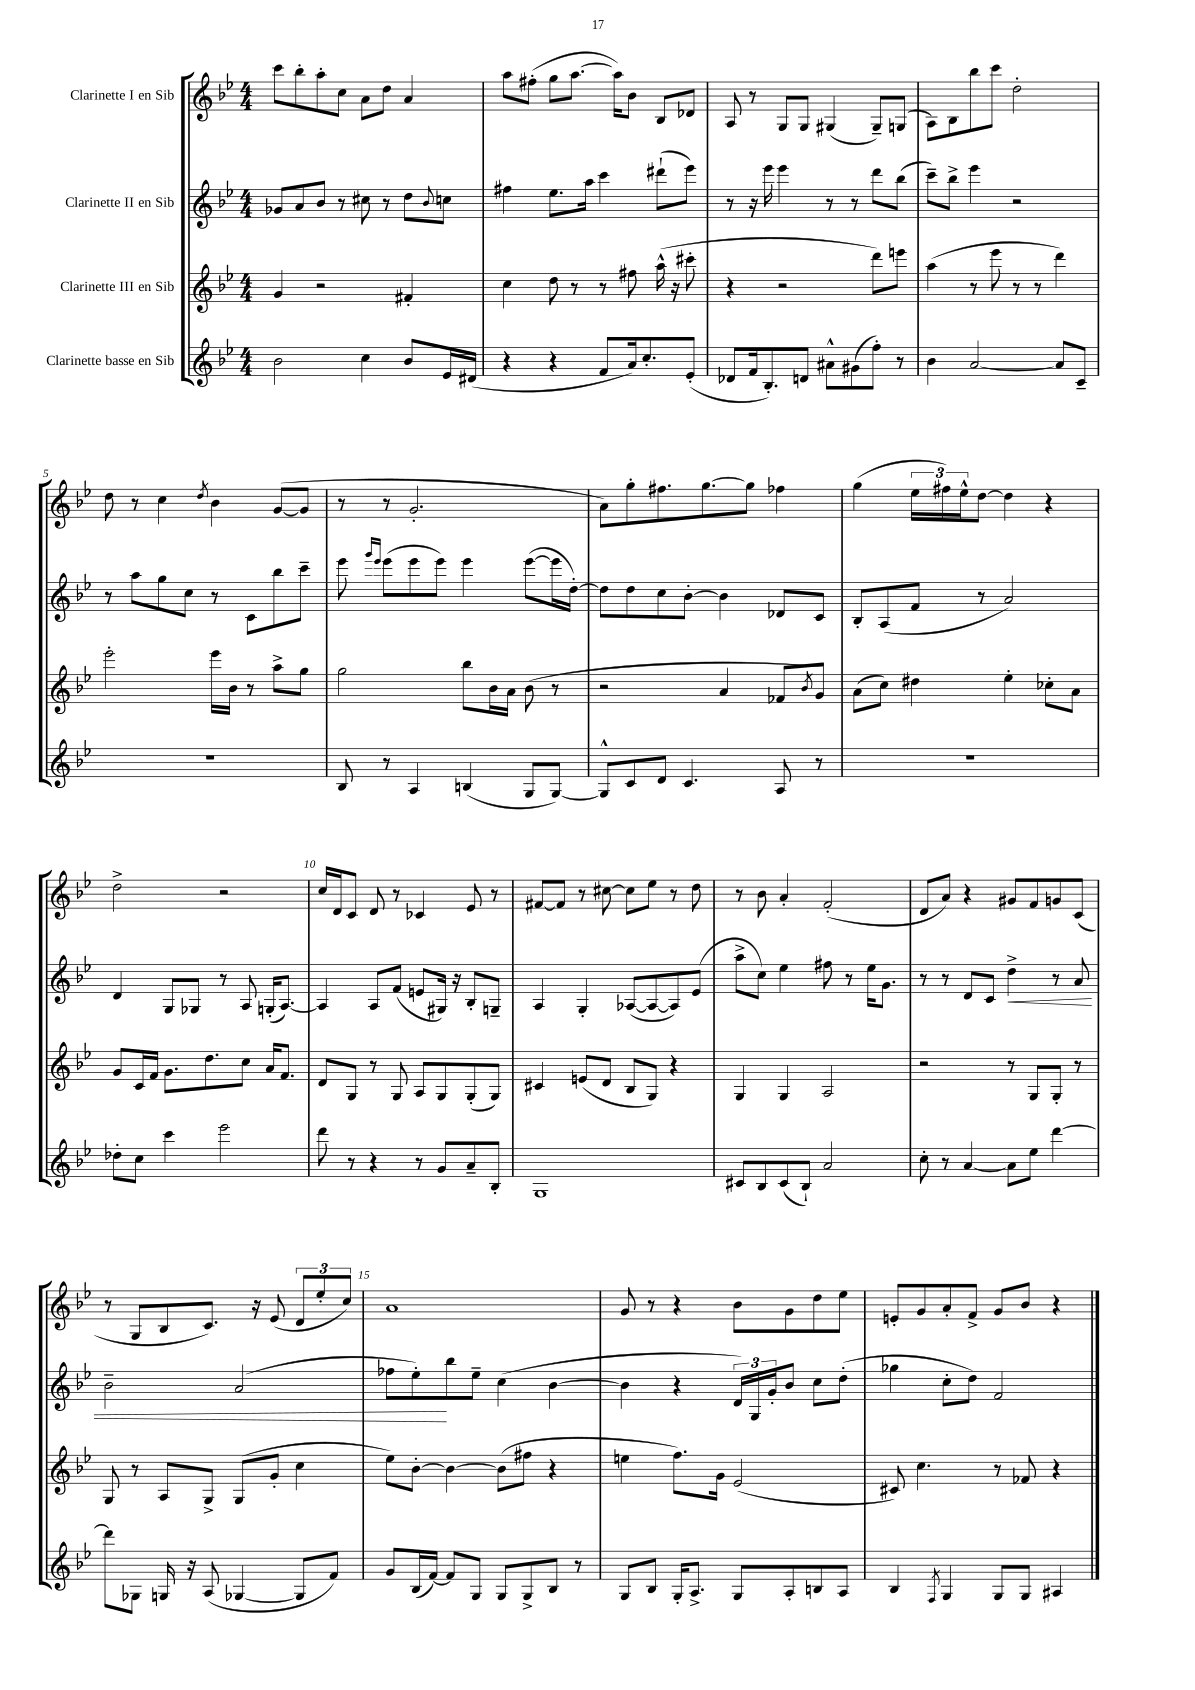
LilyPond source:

<<
\new StaffGroup <<
\new Staff = "s0" \with { instrumentName = "Clarinette I en Sib" } {
    \clef treble \key bes \major \numericTimeSignature \time 4/4
    c'''8 bes''8-. a''8-. c''8 a'8 d''8 a'4 |
    a''8 fis''8-.( g''8 a''8.~ a''16) bes'8 bes8 des'8 |
    a8 r8 g8 g8 gis4( gis8--) g8( |
    a8) bes8 bes''8 c'''8 d''2-. |
    d''8 r8 c''4 \acciaccatura { d''8 } bes'4 g'8~( g'8 |
    r8 r8 g'2.-. |
    a'8) g''8-. fis''8. g''8.~ g''8 fes''4 |
    g''4( \tuplet 3/2 { ees''16 fis''16) ees''16-^ } d''8~ d''4 r4 |
    d''2-> r2 |
    c''16 d'16 c'8 d'8 r8 ces'4 ees'8 r8 |
    fis'8~ fis'8 r8 cis''8~ cis''8 ees''8 r8 d''8 |
    r8 bes'8 a'4-. f'2-.( |
    d'8 a'8) r4 gis'8 f'8 g'8 c'8( |
    r8 g8 bes8 c'8.) r16 ees'8( \tuplet 3/2 { d'8 ees''8-. c''8) } |
    a'1 |
    g'8 r8 r4 bes'8 g'8 d''8 ees''8 |
    e'8-. g'8 a'8-. f'8-> g'8 bes'8 r4 \bar "|." |
}
\new Staff = "s1" \with { instrumentName = "Clarinette II en Sib" } {
    \clef treble \key bes \major \numericTimeSignature \time 4/4
    ges'8 a'8 bes'8 r8 cis''8 r8 d''8 \appoggiatura { bes'8 } c''8 |
    fis''4 ees''8. a''16 c'''4 dis'''8-!( ees'''8) |
    r8 r16 ees'''16 ees'''4 r8 r8 d'''8 bes''8( |
    c'''8--) bes''8-> ees'''4 r2 |
    r8 a''8 g''8 c''8 r8 c'8 bes''8 c'''8-- |
    ees'''8 \grace { g'''16 ees'''16 } ees'''8( ees'''8 ees'''8) ees'''4 ees'''8~( ees'''16 d''16~-.) |
    d''8 d''8 c''8 bes'8~-. bes'4 des'8 c'8 |
    bes8-. a8( f'8 r8 a'2) |
    d'4 g8 ges8 r8 a8 g16-.( a8.~) |
    a4 a8 f'8( e'8 gis16) r16 bes8-. g8-- |
    a4 g4-. aes8~( aes8~ aes8) ees'8( |
    a''8-> c''8) ees''4 fis''8 r8 ees''16 g'8. |
    r8 r8 d'8 c'8 d''4->\< r8 a'8 |
    bes'2-- a'2( |
    fes''8 ees''8-.\!) bes''8 ees''8-- c''4( bes'4~ |
    bes'4 r4 \tuplet 3/2 { d'16) g16 g'16-. } bes'8 c''8 d''8-.( |
    ges''4 c''8-. d''8) f'2 \bar "|." |
}
\new Staff = "s2" \with { instrumentName = "Clarinette III en Sib" } {
    \clef treble \key bes \major \numericTimeSignature \time 4/4
    g'4 r2 fis'4-. |
    c''4 d''8 r8 r8 fis''8 a''16-^( r16 cis'''8-. |
    r4 r2 d'''8) e'''8 |
    a''4( r8 ees'''8 r8 r8 d'''4) |
    ees'''2-. ees'''16 bes'16 r8 a''8-> g''8 |
    g''2 bes''8 bes'16 a'16 bes'8( r8 |
    r2 a'4 fes'8 \acciaccatura { bes'8 } g'8) |
    a'8( c''8) dis''4 ees''4-. ces''8-. a'8 |
    g'8 c'16 f'16 g'8. d''8. c''8 a'16 f'8. |
    d'8 g8 r8 g8 a8 g8 g8-.( g8) |
    cis'4 e'8( d'8 bes8 g8) r4 |
    g4 g4 a2 |
    r2 r8 g8 g8-. r8 |
    g8 r8 a8 g8-> g8( g'8-. c''4 |
    ees''8) bes'8~-. bes'4~ bes'8( fis''8 r4 |
    e''4 f''8.) g'16 ees'2( |
    cis'8) c''4. r8 fes'8 r4 \bar "|." |
}
\new Staff = "s3" \with { instrumentName = "Clarinette basse en Sib" } {
    \clef treble \key bes \major \numericTimeSignature \time 4/4
    bes'2 c''4 bes'8 ees'16 dis'16( |
    r4 r4 f'8 a'16) c''8.-. ees'8-.( |
    des'8 f'16 bes8.-.) d'8 ais'8-^ gis'8( f''8-.) r8 |
    bes'4 a'2~ a'8 c'8-- |
    R1 |
    bes8 r8 a4 b4( g8 g8~) |
    g8-^ c'8 d'8 c'4. a8 r8 |
    R1 |
    des''8-. c''8 c'''4 ees'''2 |
    d'''8 r8 r4 r8 g'8 a'8-- bes8-. |
    g1 |
    cis'8 bes8 cis'8( bes8-!) a'2 |
    c''8-. r8 a'4~ a'8 ees''8 d'''4~ |
    d'''8 ges8 g16 r16 a8( ges4~ ges8 f'8) |
    g'8 bes16( f'16~) f'8 g8 g8 g8-> bes8 r8 |
    g8 bes8 g16-. a8.-> g8 a8-. b8 a8 |
    bes4 \acciaccatura { f8 } g4 g8 g8 ais4 \bar "|." |
}
>>
>>
\layout { \context { \Score \override BarNumber.break-visibility = ##(#f #t #t) barNumberVisibility = #(every-nth-bar-number-visible 5) } }
